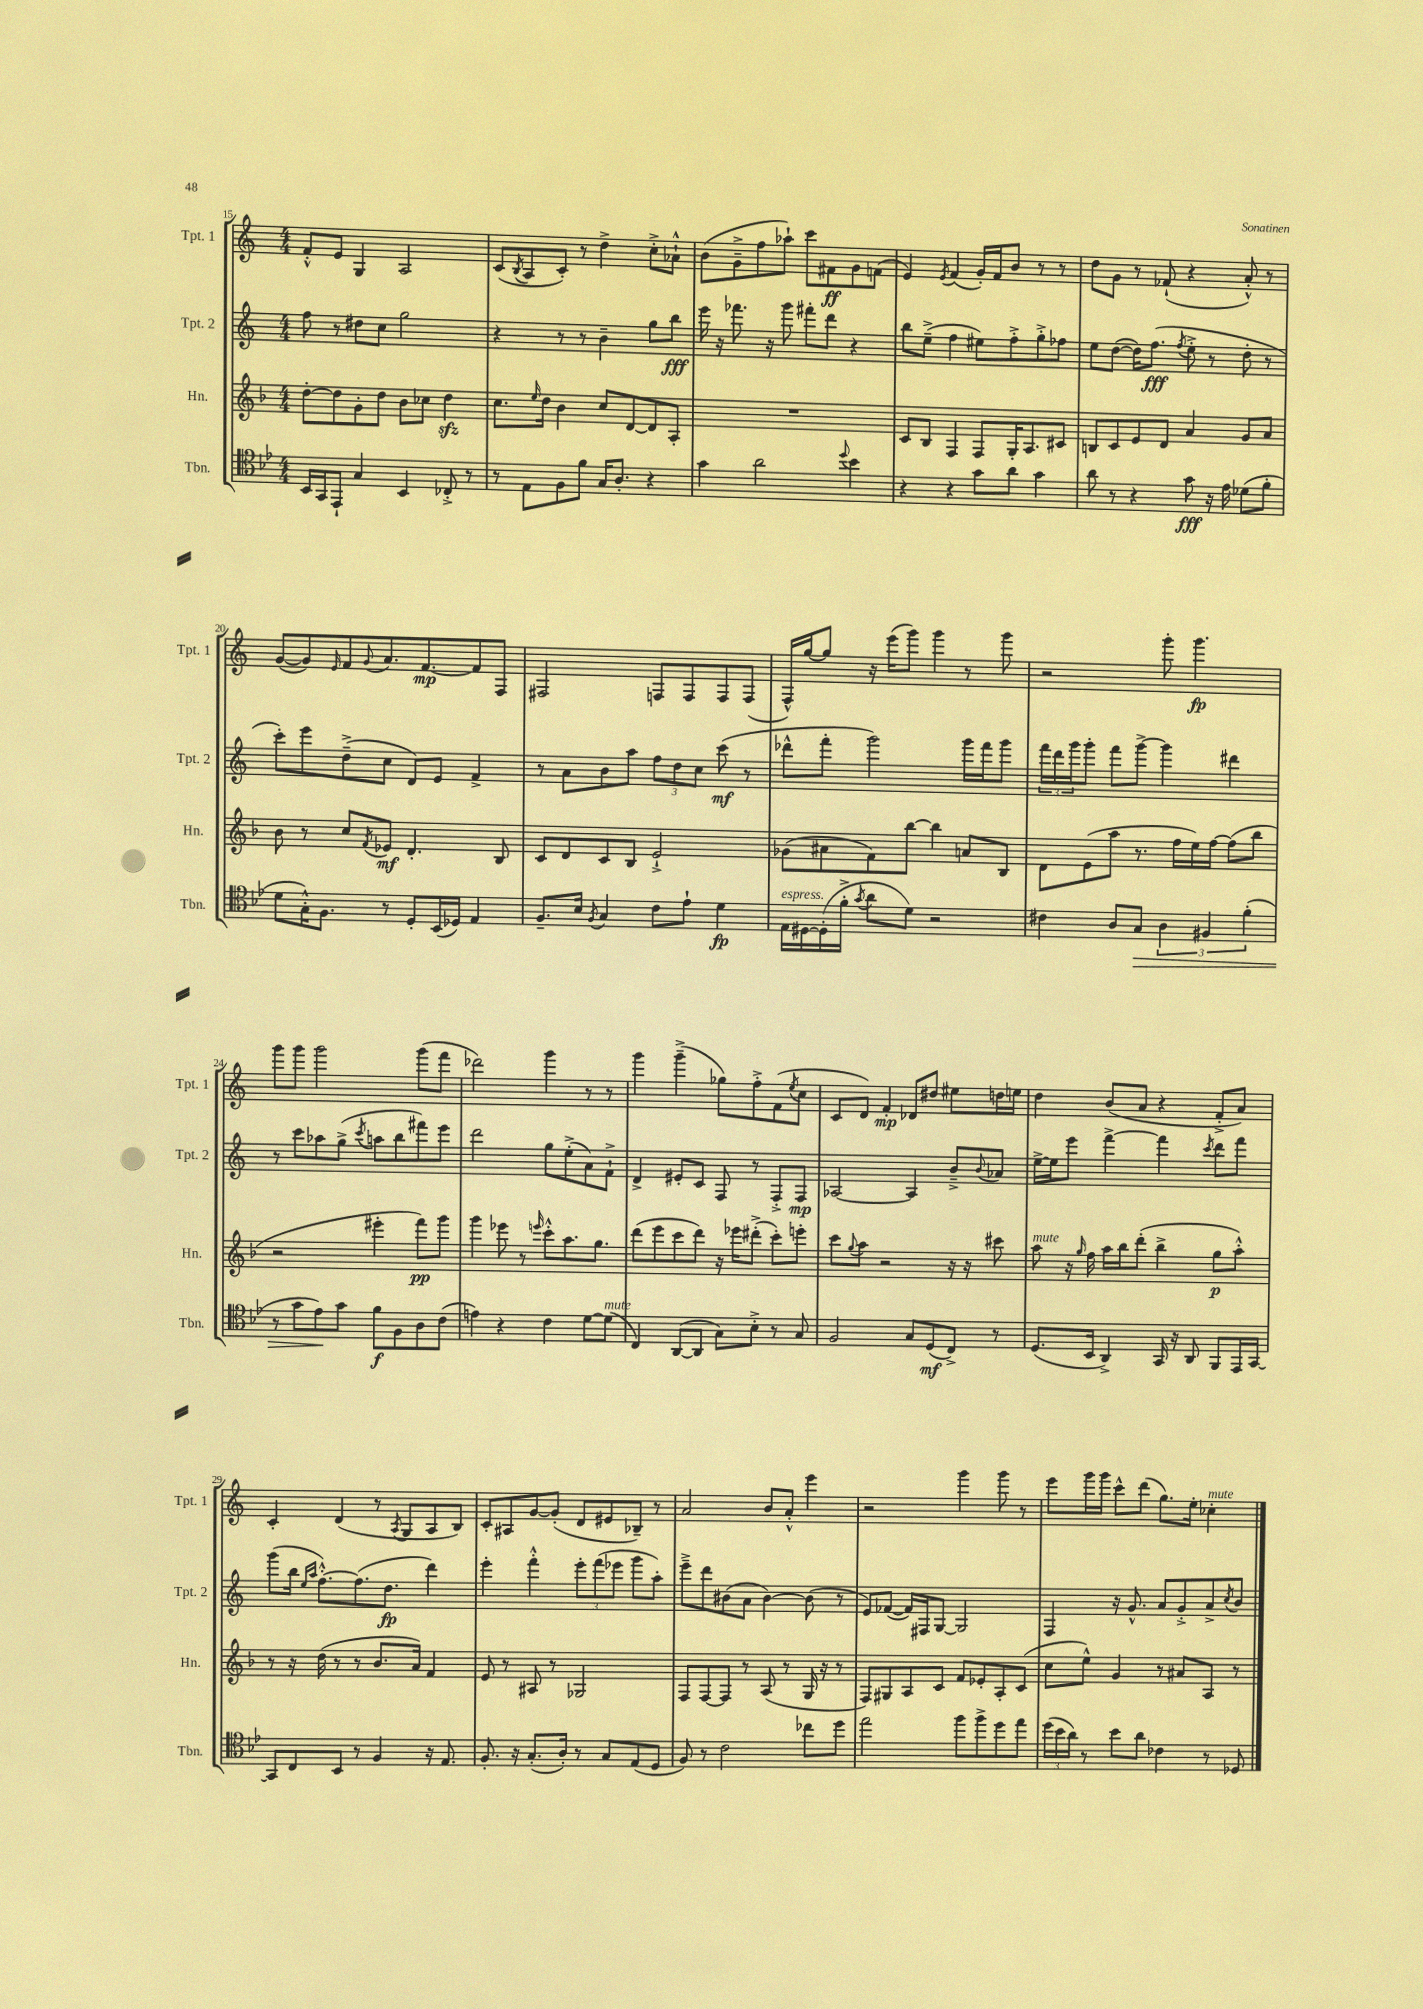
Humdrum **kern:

**kern	**kern	**kern	**kern
*staff4	*staff3	*staff2	*staff1
*clefC4	*clefG2	*clefG2	*clefG2
*k[b-e-]	*k[b-]	*k[]	*k[]
*M4/4	*M4/4	*M4/4	*M4/4
16BB-	[8dd'	8ff	8f'^^
16GG	.	.	.
8EE-`	8dd]	8r	8e
4G	8g'	8dd#	4G
.	8dd	8cc	.
4BB-	8b-	2gg	2A
.	8cc-	.	.
8C-'^	4dd	.	.
8r	.	.	.
=	=	=	=
8r	8.cc	4r	(8c
.	.	.	8qB
8E-	.	.	8A
.	16qqee	.	.
.	16dd	.	.
8F	4b-	8r	8c')
8f	.	8r	8r
16G	8cc	4b~	4dd^
8.A'	.	.	.
.	[8d	.	.
4r	8d]	8gg	8cc'^
.	8A'	8bb	8a-`^^
=	=	=	=
4g	1r	16eee	(8b
.	.	16r	.
.	.	8.fff-	8g~^
2a	.	.	8ff
.	.	16r	.
.	.	8ggg	8aa-`)
.	.	8fff#'	8ccc
.	.	8ddd	8f#
8qqdd	.	.	.
4b-	.	4r	8g
.	.	.	(8f
=	=	=	=
4r	8c	8bb	4e)
.	8B-	(8ee~^	.
.	.	.	8qe
4r	4F	4ff	(4f
8g	8F	8ee#)	16g')
.	.	.	16f
8a	16G'	8ff'^	8b
.	8.A	.	.
4g	.	8gg'^	8r
.	8c#	8ff-	8r
=	=	=	=
8a	8B	8ee	8dd
8r	8c	([8dd	8g
4r	8e	16dd])	8r
.	.	(8.ff	.
.	8d	.	(8f-`
.	.	8qff	.
8g	4a	8ee'^	4r
16r	.	8r	.
16e-	.	.	.
(8d-	8g	8dd'	8a'^^)
8f'	8a	8r	8r
=	=	=	=
8d	8b-	8ccc')	([8g
16G'^^)	8r	8eee	8g])
8.F	.	.	.
.	.	.	16qqe
.	8cc	(8dd~^	8f
.	8qf	.	8qqg
8r	8e-	8cc	8.a
8D'	4.d'	8d)	.
.	.	.	[8.f
(16BB-	.	8e	.
16D-)	.	.	.
4E-	.	4f^	8f]
.	8B-	.	8F
=	=	=	=
8.F~	8c	8r	2F#
.	8d	8a	.
16B-	.	.	.
8qF	.	.	.
4G	8c	8b	.
.	8B-	8aa	.
8c	2e`^	12ff	8F
.	.	12dd	.
8e-`	.	.	8F
.	.	12cc	.
4d	.	(8ccc	8F
.	.	8r	(8F
=	=	=	=
16E-	(8g-	8ddd-^^	16F^^)
[16D#	.	.	[16gg
(16D#']	8a#	8fff'	8gg]
16f'^	.	.	.
8qg	.	.	.
8a	8f)	2ggg)	16r
.	.	.	(16eee
8d)	[8bb-	.	8ggg)
2r	4bb-]	.	4ggg
.	8a	16ggg	8r
.	.	16fff	.
.	8B-	8ggg	8ggg
=	=	=	=
4c#	8d	24fff	2r
.	.	24ddd	.
.	.	24ggg	.
.	(8e	8ggg'	.
8A	8aa	8fff	.
8G	8.r	[8ggg^	.
6A	.	4ggg]	8ggg'
.	16ff	.	.
.	16ee)	.	4.ggg
6F#	.	.	.
.	[16ff	.	.
.	(8ff]	4ddd#	.
(6f'	.	.	.
.	8bb-	.	.
=	=	=	=
8r	2r	8r	8ggg
8g	.	8ccc	8ggg
8e-)	.	8aa-	2ggg
8g	.	(8gg^	.
.	.	8qccc	.
8f	4eee#'	8aa	.
8F	.	8bb	.
8A	8fff)	8fff#)	(8ggg
(8c	8ggg	8eee	8fff
=	=	=	=
4e)	4ggg	2ddd	2ddd-)
4r	8eee-	.	.
.	8r	.	.
.	16qqeee	.	.
4c	8ccc'^^	8gg	4ggg
.	8.aa	(8ee'^	.
[8d	.	8a)	8r
.	8.gg	.	.
(8d]	.	8f`^	8r
=	=	=	=
4C)	(8ddd	4d^	4ggg
.	8eee	.	.
([8AA	8ccc	8e#'	(4ggg~^
8AA]	8ddd)	8c	.
8G)	16r	8F	8gg-)
.	16eee-	.	.
8B-'^	(8ddd#'^	8r	8ff'^
8r	8ccc')	8F'^	(8f
.	.	.	8qee
8G	8eee'	8F	8cc
=	=	=	=
2F	8ccc	[2A-	8c
.	8qqgg	.	.
.	8aa	.	8d)
.	2r	.	4f'
8G	.	4A-]	8d-
(8D	.	.	8dd#
8C^)	16r	8b~^	8ee#
.	16r	.	.
.	.	8qqb	.
8r	8ccc#	8a-	16dd
.	.	.	16ee
=	=	=	=
(8.D	8aa	[16ee^	4dd
.	.	16ee]	.
.	16r	8eee	.
.	16qqgg	.	.
16BB-	16ff	.	.
4AA^)	16aa	[4fff^	(8b
.	16bb-	.	.
.	(8ddd'	.	8a
16GG	4bb-^	4fff]	4r
16r	.	.	.
8AA	.	.	.
.	.	8qccc	.
8FF	8gg	8ddd	8f'^
16EE-	8aa'^^)	8fff	8a)
[16GG	.	.	.
=	=	=	=
8GG]	8r	(8ggg	4c'
8C	16r	16bb	.
.	.	16qqee	.
.	.	16qqaa	.
.	(16dd	[8.ff'^^)	.
8BB-	8r	.	(4d
8r	8r	(8.ff]	.
4F	8.b-	.	8r
.	.	8.dd	.
.	.	.	8qA
.	.	.	8G
.	16a)	.	.
16r	4f	4ddd)	8A
8.E-	.	.	.
.	.	.	8B)
=	=	=	=
8.F'	8e	4eee'	8c'
.	8r	.	8A#
16r	.	.	.
(8.G'	8A#	4fff'^^	[8g
.	8r	.	(8g']
16A')	.	.	.
8r	2G-	12eee'	8d
.	.	(12fff	.
8G	.	.	8e#
.	.	12eee-	.
(8E-	.	8ggg	8B-~)
8D	.	8aa')	8r
=	=	=	=
8F)	8F	8eee~^	2a
8r	[8F	8ddd	.
2c	8F]	(8b#	.
.	8r	8a	.
.	(8A	[4b#)	8b
.	8r	.	8a'^^
8cc-	16G	(8b#]	4eee
.	16r	.	.
8dd	8r	8r	.
=	=	=	=
2ee-	8F)	8e)	2r
.	8G#	([8f-	.
.	8A	16f-])	.
.	.	16F#	.
.	8c	[8G	.
8ff	8f	2G]	4ggg
8ff^	8e-'	.	.
8dd	8A'	.	8ggg
8ee-	(8c	.	8r
=	=	=	=
(24dd	8cc	4F	8eee
24b-	.	.	.
24a)	.	.	.
8r	8ee^^)	.	16ggg
.	.	.	16ggg
8b-	4g	16r	8ccc^^
.	.	8.g^^	.
8a	.	.	(8ddd
4c-	8r	8a	8.gg)
.	8a#	8g'^	.
.	.	.	16ee'
8r	8A	8a^	4cc-'
.	.	8qcc	.
8D-	8r	8b	.
==	==	==	==
*-	*-	*-	*-
